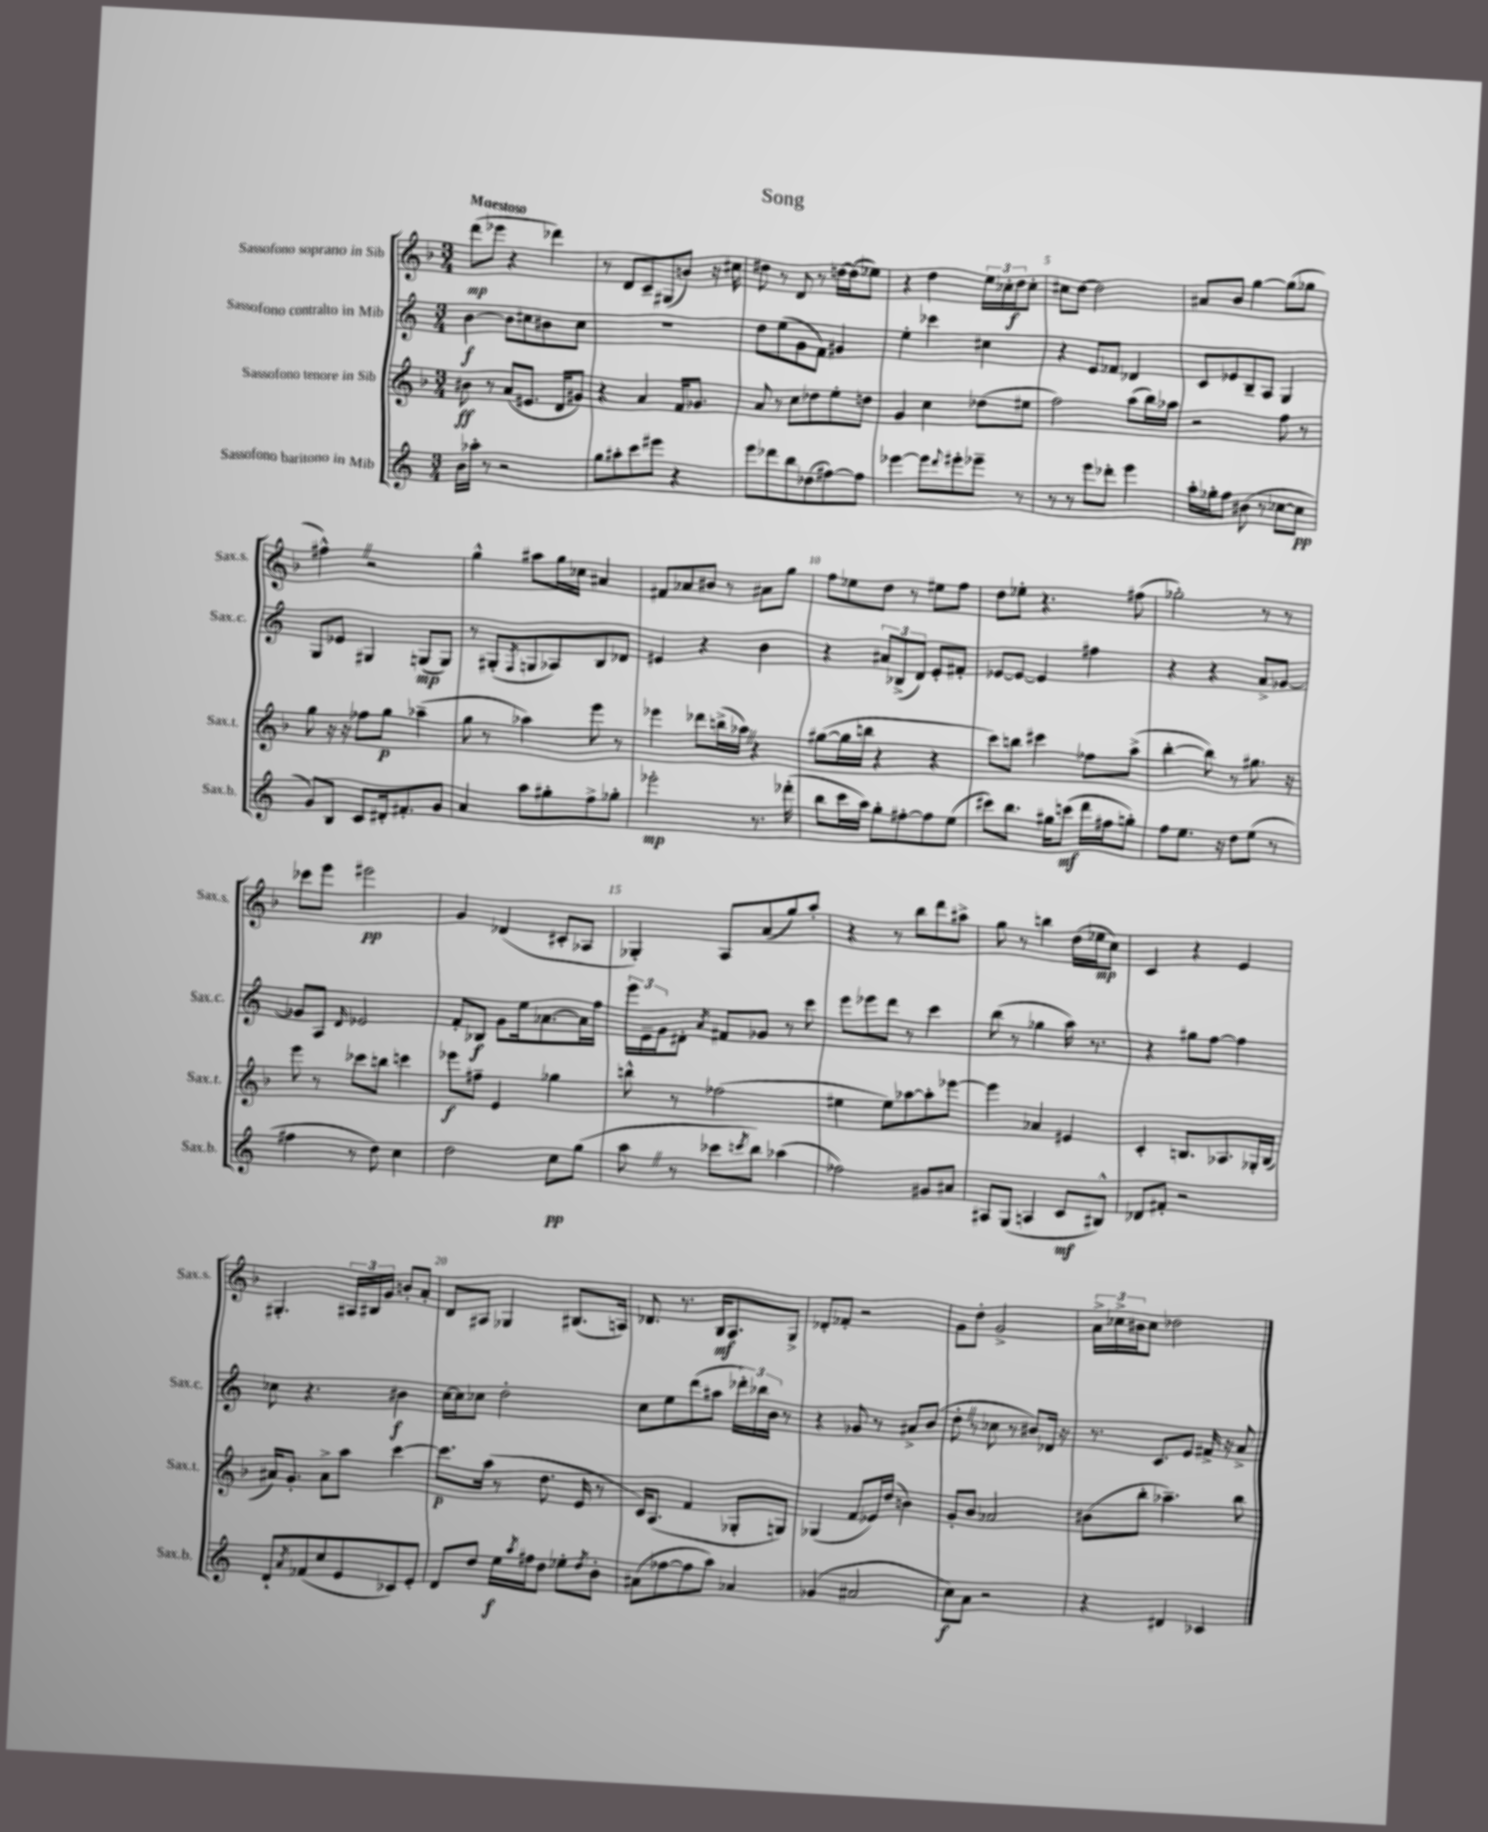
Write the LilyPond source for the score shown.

\header { title = "Song" }
<<
\new StaffGroup <<
\new Staff = "s0" \with { instrumentName = "Sassofono soprano in Sib" shortInstrumentName = "Sax.s." } {
    \clef treble \key f \major \numericTimeSignature \time 3/4 \tempo "Maestoso"
    d'''8\mp( ees'''8 r4 des'''4) |
    r8 d'8 c'8-- gis8( b'8) r16 cis''16 |
    dis''8 r8 d'8 r8 d''16~ d''16( ees''8) |
    r4 d''4 \tuplet 3/2 { e''16 ces''16-. d''16\f } ces''8-. |
    cis''8 d''8~ d''2 |
    ais'8 bes'8 g''4~ g''8( ges''8 |
    fis''4-^) \once \override BreathingSign.text = \markup { \musicglyph "scripts.caesura.straight" } \breathe r2 |
    g''4-^ ais''8 g''16 ces''16 ais'4 |
    fis'8 aes'8 bis'8 r8 ais'8 g''8 |
    f''8 ees''8 d''8 r8 eis''8 f''8 |
    d''8 ees''8-. r4. fis''8( |
    ges''2-.) r8 r8 |
    ces'''8 e'''8 eis'''2\pp |
    g'4 des'4( cis'8-. aes8 |
    ges4-.) a8 a'8( g''8) a''8-. |
    r4 r8 bes''8 d'''8 ais''8-> |
    g''8 r8 b''4 d''16( ees''16\mp c''8) |
    c'4 r4 e'4 |
    gis4.-. \tuplet 3/2 { ais16 bis16 g'16 } b'8-. a'8-. |
    d'8 ais8 ges4 bis8.( a16) |
    des'8. r8. bes16\mf a8. g8-> |
    des'8-. fes'8-. r2 |
    g'8 d''8-. g'2-> |
    \tuplet 3/2 { a'16-> ces''16-> bis'16 } ces''8 des''2 \bar "|." |
}
\new Staff = "s1" \with { instrumentName = "Sassofono contralto in Mib" shortInstrumentName = "Sax.c." } {
    \clef treble \key c \major \numericTimeSignature \time 3/4
    b'4~\f b'8 cis''8 bis'8 cis''8 |
    R2. |
    d''8 e''8( g'8 f'8) gis'4 |
    e''4-. ces'''4 cis''4 |
    r4 e'8 fes'8 des'4 |
    c'8 ees'8 b8-- a8 g4 |
    g8 ees'8 gis4 g8\mp( g8) |
    r8 gis8-.( \acciaccatura { f8 } g8 aes8) b8 des'8 |
    eis'4 r4 b'4 |
    r4 \tuplet 3/2 { ais'8 bes8->( d'8) } e'8-. fis'8-. |
    ees'8~ ees'8~ ees'4 fis''4 |
    r4 r4 a'8-> ges'8~ |
    ges'8 a8 \grace { d'16 } ees'2 |
    f'8-. bes8\f g'8 e''16 aes'8.~ aes'16 f''16 |
    \tuplet 3/2 { e'''16 e'16-- g'16 } dis'8-. \acciaccatura { a'8 } fis'8 ges'8 r8 c'''8 |
    e'''8 ees'''8 d'''8 r8 c'''4 |
    b''8( r8 ges''4 a''16) r8. |
    r4 gis''8 f''8~ f''4 |
    ces''8 r4. bis'4\f |
    c''16~ c''16 ces''8 d''2-. |
    c''8 e''8 d'''8( ais''8 \tuplet 3/2 { des'''16-.) bes''16 b'16 } r8 |
    r4 ges'8 r8 ais'8-> b'8( |
    d''8-. \once \override BreathingSign.text = \markup { \musicglyph "scripts.caesura.straight" } \breathe r8 ces''8 r8 bis'8) des'16 r16 |
    r8. c'8. e'8 fis'16-> r16 a'8-> \bar "|." |
}
\new Staff = "s2" \with { instrumentName = "Sassofono tenore in Sib" shortInstrumentName = "Sax.t." } {
    \clef treble \key f \major \numericTimeSignature \time 3/4
    bis'8\ff r8 a'8( eis'8. d'16 gis'8) |
    r4 a'4 f'16 ges'8. |
    a'8 r8 c''8 des''8 e''8-. d''8 |
    g'4 c''4 des''8( eis''8 |
    f''2) a''8( bes''16) aes''16 |
    r2 f''8 r8 |
    g''8 r16 r16 fes''8 g''8\p aes''4--( |
    g''8 r8 aes''4) e'''8 r8 |
    ees'''4 des'''8 b''16->( aes''16) \once \override BreathingSign.text = \markup { \musicglyph "scripts.caesura.straight" } \breathe r4 |
    gis''8~( gis''16 b''16 r4 r4 |
    c'''8) b''8 cis'''4 fes''8 a''8->( |
    bes''4~-. bes''8) r8 gis''8. r16 |
    e'''8 r8 ces'''8 b''8 c'''4 |
    ees'''8\f fis''8-- e'4 ges''4 |
    b''8-^ r8 fes''2( |
    eis''4 eis''8) aes''8~ aes''8-. ees'''8~ |
    ees'''4 aes'4 eis'4 |
    c'4-. b8. aes8. ges16-. b16( |
    ais'16) g'8.-. ais'8-> a''8 c'''4~ |
    c'''8.\p a''16( r8 d''8. e'16 r8 |
    c'16) a8.( f'4 ges8-. g8) |
    ges4( f'8 ees'16) d''16( b'4) |
    g'8-. bes'8 aes'2 |
    bis'8( bes''8-. aes''4.--) bes''8 \bar "|." |
}
\new Staff = "s3" \with { instrumentName = "Sassofono baritono in Mib" shortInstrumentName = "Sax.b." } {
    \clef treble \key c \major \numericTimeSignature \time 3/4
    b'16 aes''16-. r8 r2 |
    g''8 ais''8-. c'''8 eis'''8 r4 |
    e'''8 des'''8 b''8 des''8( fis''8~) fis''8 |
    ees'''4~ ees'''8 \appoggiatura { d'''8 } eis'''8-. ees'''8-- r8 |
    r8 r8 e'''8 des'''8-. e'''4 |
    a''16-. ges''16-. f''8 bis'8( r8 ces''8~ ces''8\pp |
    g'8) b8 c'8 dis'16-. fis'8.-. g'8 |
    a'4 a''8 gis''8-. f''8-> ges''8-. |
    ees'''2-.\mp r8. des'''16-.( |
    b''8 c'''16 a''16) g''8-. fis''8~-. fis''8 e''8( |
    cis'''8) b''8. gis''16 c'''8\mf( d'''16 fis''16 g''8-.) |
    f''8 e''8. r16 d''8 e''8( r8 |
    fis''4 r8 d''8) c''4 |
    d''2 c''8\pp g''8( |
    a''8 \once \override BreathingSign.text = \markup { \musicglyph "scripts.caesura.straight" } \breathe r8 ces'''8 \acciaccatura { c'''8 } b''8) aes''4( |
    fes''2) gis'8 ais'8 |
    ais8 g8( a4 c'8\mf bis8-^) |
    des'8 fis'8-. r2 |
    d'8-! \acciaccatura { a'8 } fes'8( c''8 e'8 ces'8) e'8-. |
    d'8 d''8 e''16\f \acciaccatura { a''8 } fis''16 d''8 ees''8-. \acciaccatura { d''8 } b'8-. |
    ais'8( fes''8~ fes''8 a''8) aes'4 |
    ges'4( ais'2 |
    c''8\f) a'8 r2 |
    r4 dis'4 ces'4 \bar "|." |
}
>>
>>
\layout { \context { \Score \override BarNumber.break-visibility = ##(#f #t #t) barNumberVisibility = #(every-nth-bar-number-visible 5) } }
